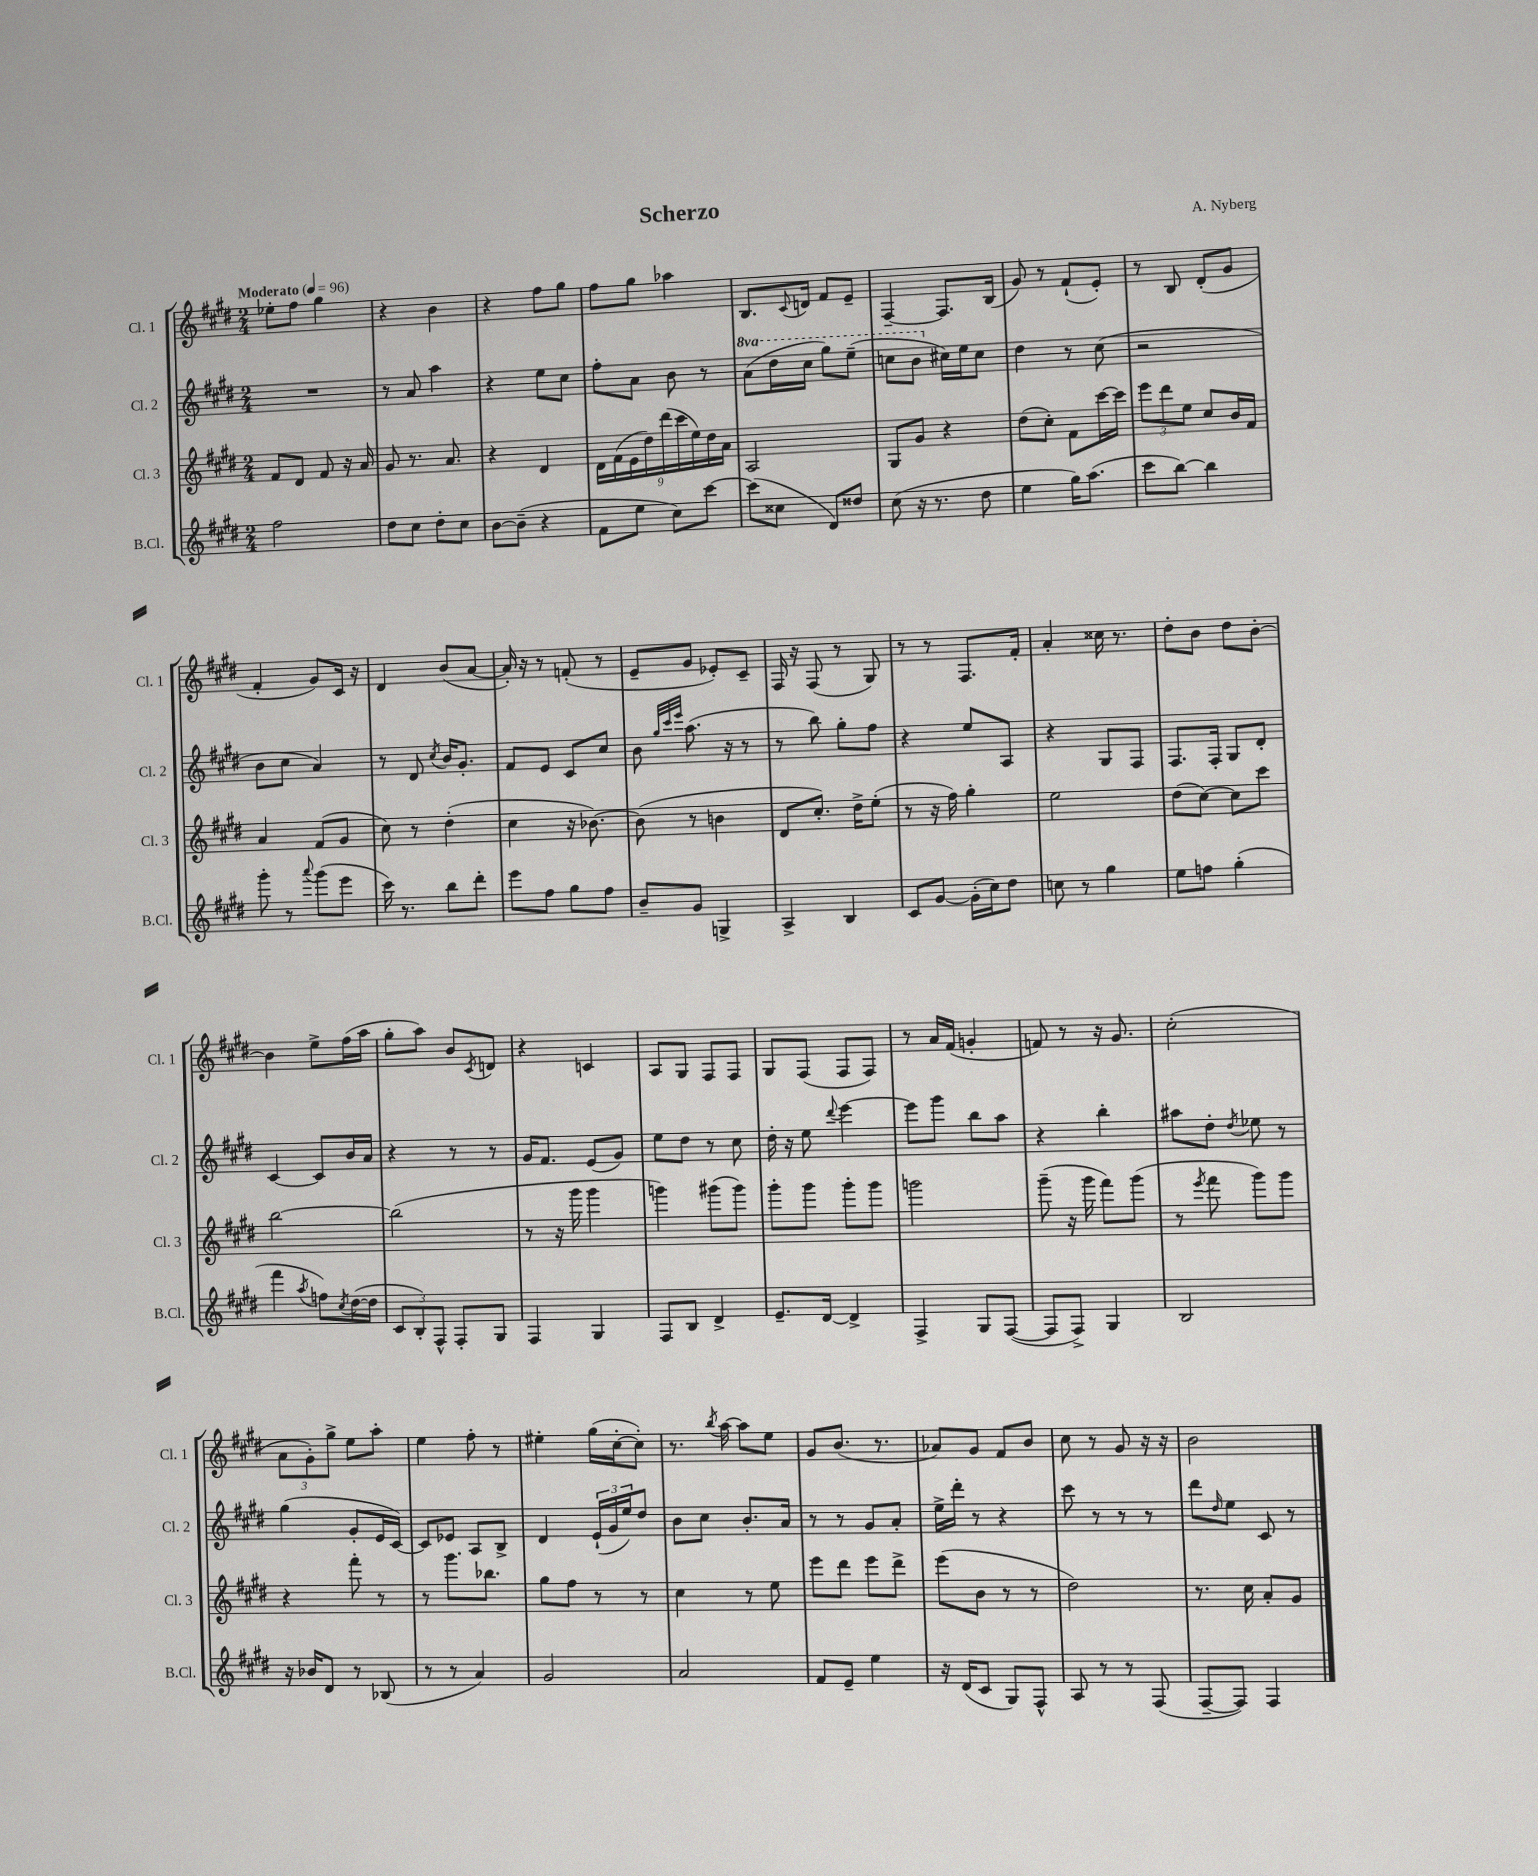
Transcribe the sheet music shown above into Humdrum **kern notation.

**kern	**kern	**kern	**kern
*staff4	*staff3	*staff2	*staff1
*clefG2	*clefG2	*clefG2	*clefG2
*k[f#c#g#d#]	*k[f#c#g#d#]	*k[f#c#g#d#]	*k[f#c#g#d#]
*M2/4	*M2/4	*M2/4	*M2/4
*MM96	*MM96	*MM96	*MM96
2ff#\	8f#/L	2r	8ee-'\L
.	8d#/J	.	8ff#\J
.	8f#/	.	4gg#\
.	16r	.	.
.	16a/	.	.
=	=	=	=
8dd#\L	8g#/	8r	4r
8cc#\J	8.r	8a/	.
8dd#'\L	.	4aa\	4b\
.	8.a/	.	.
8cc#\J	.	.	.
=	=	=	=
[8b\L	4r	4r	4r
(8b~\]J	.	.	.
4r	4d#/	8ee\L	8ff#\L
.	.	8cc#\J	8gg#\J
=	=	=	=
8f#\L	18d#\LL	8ff#'\L	8ff#\L
.	(18f#\	.	.
.	18e\	.	.
8ee\J	.	8a\J	8gg#\J
.	18dd#\)	.	.
.	(18ddd#\	.	.
8cc#\L)	.	8b\	4aa-\
.	18ccc#\	.	.
.	18ee\)	.	.
[8ccc#\J	.	8r	.
.	18dd#\	.	.
.	18a\JJ	.	.
=	=	=	=
(8ccc#\]L	2A/	(8aa\L	8.B/L
8cc##\J	.	16ddd#\L	.
.	.	.	8qqc#/
.	.	16ccc#\JJ	16d/Jk
8d#/L)	.	8ggg#\L)	8f#/L
8dd##/J	.	(8eee~\J	8e~/J
=	=	=	=
(8cc#\	8G#/L	8ccc\L	[4F#~/
16r	8g#/J	8bb\J	.
8.r	.	.	.
.	4r	16cc#\LL)	8.F#/]L
.	.	16ee\J	.
8dd#\	.	8cc#\J	.
.	.	.	(16B/Jk
=	=	=	=
4ee\	(8dd#\L	4dd#\	8g#/)
.	8cc#'\J)	.	8r
16gg#\LK)	8f#\L	8r	(8f#`/L
(8.aa\J	.	.	.
.	[16ccc#\L	(8cc#\	8e'/J)
.	16ccc#\]JJ	.	.
=	=	=	=
8ccc#\L	12eee\L	2r	8r
.	12ddd#\	.	.
[8bb\J)	.	.	8B/
.	12ee\J	.	.
4bb\]	8cc#/L	.	(8d#'/L
.	16b/L	.	8g#/J
.	16f#/JJ	.	.
=	=	=	=
8ggg#'\	4a/	8b\L	4f#'/
8r	.	8cc#\J	.
8qqaaa/	.	.	.
(8ggg#\L	(8f#/L	4a/)	8g#/L)
8eee\J	8g#/J	.	16c#/Jk
.	.	.	16r
=	=	=	=
16ccc#\)	8cc#\)	8r	4d#/
8.r	.	.	.
.	8r	8d#/	.
.	.	8qcc#/	.
8bb\L	(4dd#'\	16b/LK	(8b/L
.	.	8.g#'/J	.
8ddd#'\J	.	.	[8a/J
=	=	=	=
8eee\L	4cc#\	8f#/L	16a'/])
.	.	.	16r
8ff#\J	.	8e/J	8r
8gg#\L	16r	8c#/L	(8f'/
.	[8.b-\)	.	.
8ff#\J	.	8cc#/J	8r
=	=	=	=
8b~/L	(8b-\]	8b\	8e~/L
.	.	32qqgg#/LLL	.
.	.	32qqccc#/	.
.	.	32qqeee/JJJ	.
8g#/J	8r	(8.aa\	8g#/J
4G^/	4b\	.	8e-'/L)
.	.	16r	.
.	.	8r	8c#~/J
=	=	=	=
4A^/	8d#/L	8r	16F#/
.	.	.	16r
.	8.cc#'/J)	8bb\)	(8F#/
4B/	.	8gg#'\L	8r
.	16dd#^\LK	.	.
.	(8ee'\J	8ff#\J	8G#/)
=	=	=	=
8c#/L	8r	4r	8r
[8g#/J	16r	.	8r
.	16ff#\)	.	.
(16g#'\]LL	4gg#'\	8ee/L	8.F#/L
16cc#\J)	.	.	.
8dd#\J	.	8A/J	.
.	.	.	16f#'/Jk
=	=	=	=
8cc\	2ee\	4r	4a'/
8r	.	.	.
4gg#\	.	8G#/L	16cc##\
.	.	.	8.r
.	.	8F#/J	.
=	=	=	=
8ee\L	(8dd#\L	8.F#/L	8dd#'\L
8ff\J	[8cc#\J)	.	8b\J
.	.	16F#'/Jk	.
(4gg#'\	8cc#\]L	8G#/L	8dd#\L
.	8ccc#\J	8d#'/J	[8b'\J
=	=	=	=
4fff#\	[2bb\	[4c#/	4b\]
8qaa/	.	.	.
8ff\L)	.	8c#/]L	8ee^\L
8qcc#/	.	.	.
([16dd#\L	.	16b/L	(16ff#\L
16dd#\]JJ	.	16a/JJ	16aa\JJ
=	=	=	=
12c#/L	(2bb\]	4r	8gg#'\L
12B'/)	.	.	.
.	.	.	8aa\J)
12F#^^/J	.	.	.
8F#'/L	.	8r	8b/L
.	.	.	8qc#/
8G#/J	.	8r	8d/J
=	=	=	=
4F#/	8r	16g#/LK	4r
.	.	8.f#/J	.
.	16r	.	.
.	16ggg#\	.	.
4G#/	4ggg#\	(8e/L	4c/
.	.	8g#/J)	.
=	=	=	=
8F#/L	4ggg\)	8ee\L	8A/L
8B/J	.	8dd#\J	8G#/J
4d#^/	(8ggg#\L	8r	8F#/L
.	8ggg#\J)	8cc#\	8F#/J
=	=	=	=
8.e~/L	8ggg#'\L	16dd#'\	8G#/L
.	.	16r	.
.	8ggg#\J	8ee\	(8F#/J
[16d#/Jk	.	.	.
.	.	8qqddd#/	.
4d#^/]	8ggg#'\L	[4eee\	8F#/L
.	8ggg#\J	.	8F#/J)
=	=	=	=
4F#^/	2ggg\	8eee\]L	8r
.	.	8ggg#\J	16a/LL
.	.	.	(16f#/JJ
8G#/L	.	8bb\L	4g'/
([8F#/J	.	8aa\J	.
=	=	=	=
8F#/]L	(8ggg#~\	4r	8f/)
8F#^/J)	16r	.	8r
.	16ggg#\	.	.
4G#/	8fff#\L)	4bb'\	16r
.	.	.	8.g#/
.	(8ggg#\J	.	.
=	=	=	=
2B/	8r	8aa#\L	(2cc#'\
.	8qeee/	.	.
.	8fff#\	8dd#'\J	.
.	.	8qdd#/	.
.	8ggg#\L)	8ee-\	.
.	8ggg#\J	8r	.
=	=	=	=
16r	4r	(4gg#\	12a\L
16b-/LK	.	.	.
.	.	.	12g#'\)
8d#/J	.	.	.
.	.	.	12gg#^\J
8r	8fff#'\	8g#'/L	8ee\L
(8B-/	8r	16e/L	8aa'\J
.	.	[16c#/JJ)	.
=	=	=	=
8r	8r	8c#/]L	4ee\
8r	8.ggg#\L	8e-/J	.
4a/)	.	8A/L	8ff#'\
.	8.bb-\J	.	.
.	.	8B^/J	8r
=	=	=	=
2g#/	8gg#\L	4d#/	4ee#'\
.	8ff#\J	.	.
.	8r	(24e`/LL	(16gg#\LL
.	.	24g#/	.
.	.	.	[16cc#'\J
.	.	24ee/J)	.
.	8r	8dd#/J	8cc#'\]J)
=	=	=	=
2a/	4cc#\	8b\L	8.r
.	.	8cc#\J	.
.	.	.	8qbb/
.	.	.	[16aa\
.	8r	8.b'/L	8aa\]L
.	8ee\	.	8ee\J
.	.	16a/Jk	.
=	=	=	=
8f#/L	8eee\L	8r	8g#/L
8e~/J	8ddd#\J	8r	(8.b/J
4ee\	8eee\L	8g#/L	.
.	.	.	8.r
.	8ddd#^\J	8a'/J	.
=	=	=	=
16r	(8eee\L	16ee^\LL	8a-/L)
(16d#/LK	.	16ddd#'\JJ	.
8c#/J	8b\J	8r	8g#/J
8G#/L)	8r	4r	8f#/L
8F#^^/J	8r	.	8b/J
=	=	=	=
8A/	2dd#\)	8ccc#\	8cc#\
8r	.	8r	8r
8r	.	8r	8g#/
(8F#/	.	8r	16r
.	.	.	16r
=	=	=	=
[8F#~/L	8.r	8ddd#\L	2b\
.	.	16qqdd#/	.
8F#/]J)	.	8ee\J	.
.	16cc#\	.	.
4F#/	8a'/L	8c#/	.
.	8g#/J	8r	.
==	==	==	==
*-	*-	*-	*-
